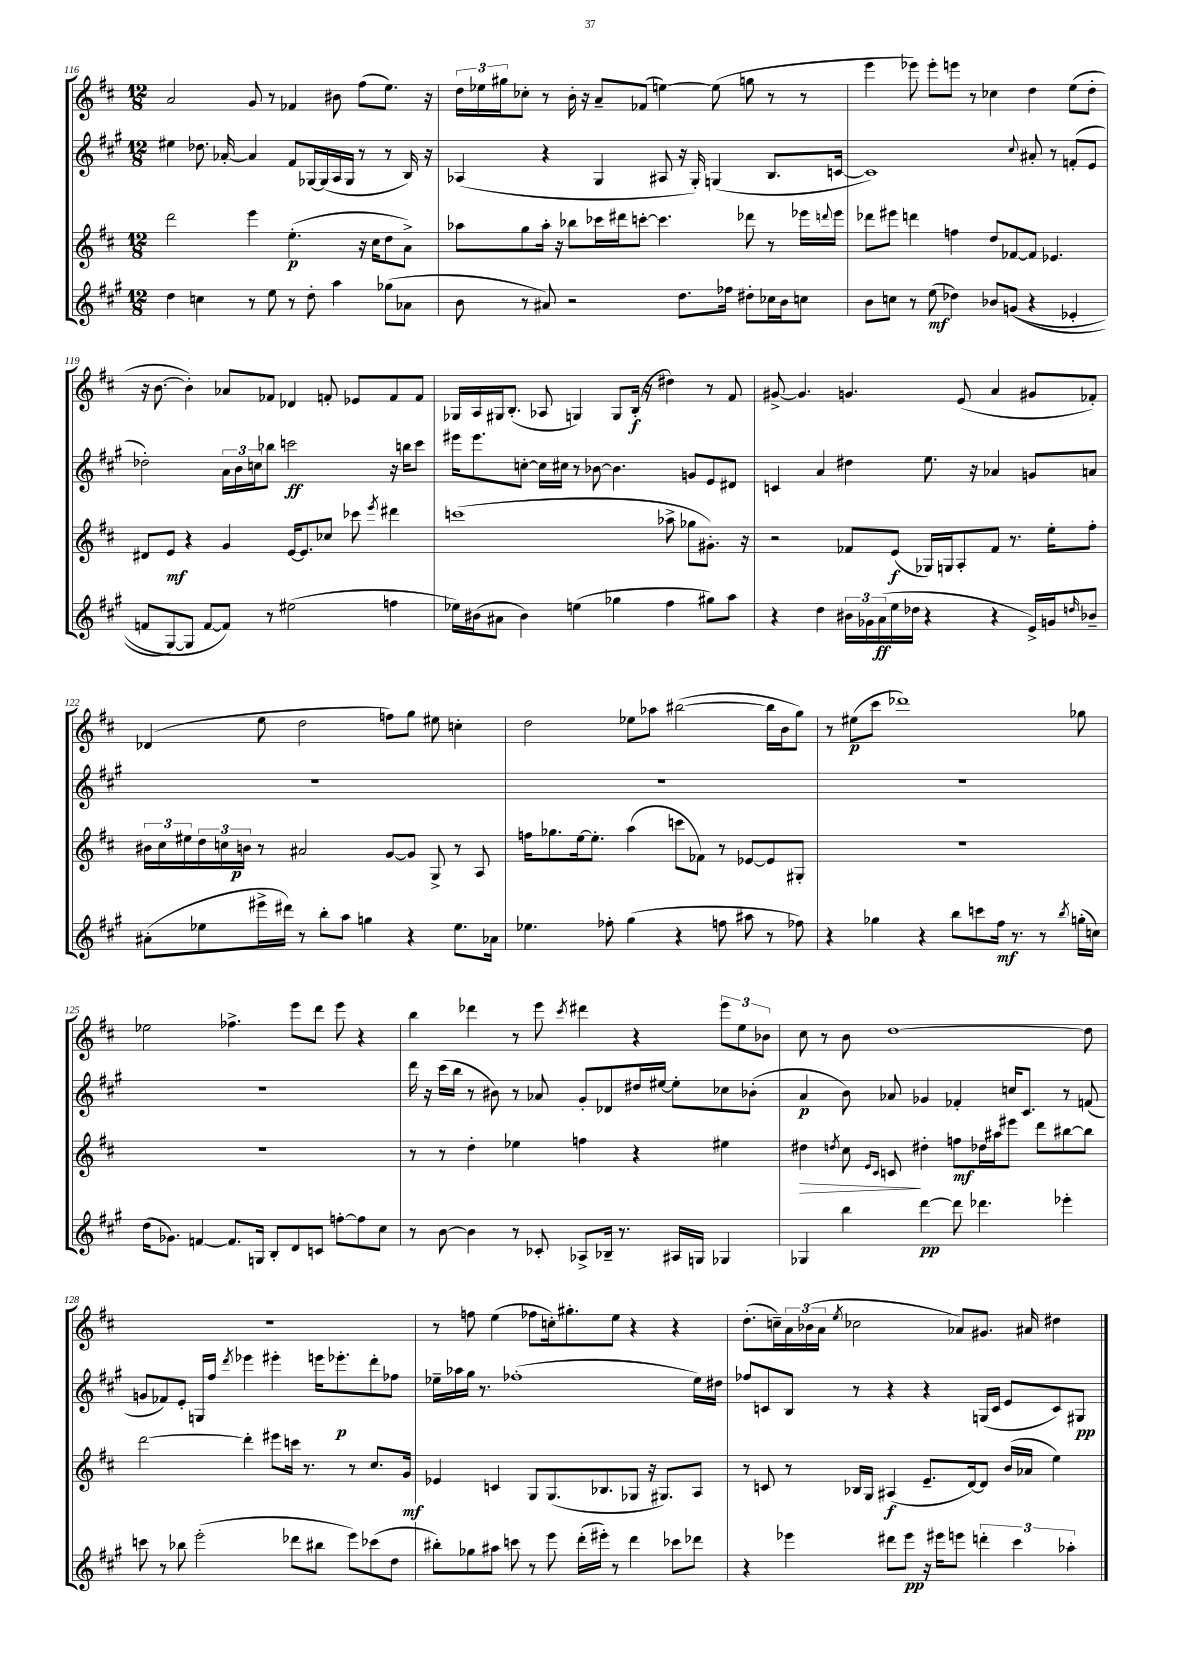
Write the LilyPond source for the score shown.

<<
\new StaffGroup <<
\new Staff = "s0" {
    \clef treble \key d \major \numericTimeSignature \time 12/8
    a'2 g'8 r8 fes'4 bis'8 fis''8( e''8.) r16 |
    \tuplet 3/2 { d''16 ees''16 gis''16 } ces''8-. r8 b'16-. r16 a'8-- fes'8( e''4~) e''8( g''8 r8 r8 |
    e'''4 ees'''8) ees'''8-. e'''8 r8 ces''4 d''4 e''8( d''8-. |
    r16 b'8.~ b'4-.) aes'8 fes'8 des'4 f'8-. ees'8 f'8 f'8 |
    ges16 a16 gis16 b8.-.( aes8 g4) g8 b16-.\f( r16 dis''4) r8 fis'8 |
    gis'8~-> gis'4. g'4. e'8( a'4 gis'8 fes'8-.) |
    des'4( e''8 d''2 f''8) g''8 eis''8 c''4-. |
    d''2 ees''8 aes''8 bis''2~( bis''16 b'16 g''8) |
    r8 eis''8\p( cis'''8 des'''1) ges''8 |
    ees''2 fes''4.-> e'''8 d'''8 e'''8 r4 |
    b''4 des'''4 r8 e'''8 \acciaccatura { cis'''8 } dis'''4 r4 \tuplet 3/2 { e'''8 e''8 bes'8 } |
    cis''8 r8 b'8 d''1~ d''8 |
    R1. |
    r8 f''8 e''4( fes''8 c''16-.) gis''8.-. e''8 r4 r4 |
    d''8.-.( c''16--) \tuplet 3/2 { a'16 bes'16( a'16 } \acciaccatura { e''8 } ces''2 aes'8) gis'8. ais'16 dis''4 \bar "|." |
}
\new Staff = "s1" {
    \clef treble \key a \major \numericTimeSignature \time 12/8
    eis''4 des''8. aes'16~-. aes'4 fis'8 ges16~ ges16( a16 ges16 r8 r8 b16) r16 |
    aes4( r4 gis4 ais8 r16 gis16-.) g4( b8. c'16~ |
    c'1) \appoggiatura { cis''8 } ais'8-. r8 f'8-.( e'8 |
    des''2-.) \tuplet 3/2 { a'16 b'16 c''16 } bes''8 c'''2\ff r16 b''16 c'''8 |
    eis'''16 eis'''8. c''8~-. c''16 cis''16 r8 bes'8~ bes'4. g'8 e'8 dis'8 |
    c'4 a'4 dis''4 e''8. r16 aes'4 g'8 a'8 |
    R1. |
    R1. |
    R1. |
    R1. |
    d'''16 r16 cis'''16( b''16 r8 bis'8) r8 aes'8 gis'8-. des'8 dis''16 eis''16~ eis''8-. ces''8 bes'8-.( |
    a'4\p b'8) aes'8 ges'4 fes'4-. c''16 cis'8. r8 f'8( |
    g'8 fes'8) e'8-. g16 fis''16 \acciaccatura { d'''8 } ees'''4 eis'''4-. e'''16 ees'''8.-.\p d'''8-. fes''8 |
    ees''16-- aes''16 gis''16 r8. fes''1-.( ees''16) dis''16 |
    fes''8 c'8 b8 r8 r4 r4 g16( c'16 e'8 c'8) gis8\pp \bar "|." |
}
\new Staff = "s2" {
    \clef treble \key d \major \numericTimeSignature \time 12/8
    d'''2 e'''4 e''4.-.\p( r16 cis''16 d''8 a'8->) |
    aes''8 g''8 aes''16-. r16 bes''8 ces'''16 dis'''16 c'''8~-. c'''4. des'''8 r8 ees'''16 \appoggiatura { d'''8 } ees'''16 |
    des'''8 eis'''8 d'''4 f''4 d''8 fes'8~ fes'8 ees'4. |
    dis'8 e'8\mf r4 g'4 e'16~ e'8. ces''8 ces'''8 \acciaccatura { e'''8 } dis'''4 |
    c'''1( aes''8-> ges''8 gis'8.-.) r16 |
    r2 fes'8 e'8\f( ges16) g16 a8-. fes'8 r8. e''16-. fis''8-. |
    \tuplet 3/2 { bis'16 cis''16 eis''16 } \tuplet 3/2 { d''16 c''16 b'16\p } r8 ais'2 g'8~ g'8 g8-> r8 a8 |
    f''16 ges''8. e''16~ e''8.-. a''4( c'''8 fes'8) r8 ees'8~ ees'8 gis8-. |
    R1. |
    R1. |
    r8 r8 d''4-. ees''4 f''4 r4 eis''4 |
    dis''4\> \acciaccatura { d''8 } cis''8 \grace { e'16 cis'16 } c'8\! dis''4-. f''8\mf des''16 ais''16 eis'''8 d'''8 bis''8~ bis''8 |
    d'''2~ d'''4-. eis'''8 c'''16 r8. r8 cis''8. g'16\mf |
    ees'4 c'4 g8 g8.( bes8. ges8 r16 gis8.) a8 |
    r8 c'8 r8 bes16 g16 ais4\f( e'8.-- d'16~) d'8 b'16( aes'16 e''4) \bar "|." |
}
\new Staff = "s3" {
    \clef treble \key a \major \numericTimeSignature \time 12/8
    d''4 c''4 r8 e''8 r8 d''8-. a''4 ges''8( aes'8 |
    b'8 r8 ais'8) r2 d''8. fes''16 dis''8-. ces''16 b'16 c''8 |
    b'8 c''8 r8 e''8\mf( des''4) bes'8 g'8(\( r4 ees'4-. |
    f'8 gis8~) gis8 f'8~ f'8\) r8 eis''2( f''4 |
    ees''16) bis'16( ais'8 bis'4) e''4( ges''4 fis''4 gis''8) a''8 |
    r4 d''4 \tuplet 3/2 { bis'16 ges'16 a'16\ff( } e''16 des''16 r4 r4 e'16->) g'16 \grace { d''16 } bes'8-- |
    ais'8-.( ees''8 eis'''16-> dis'''16) r8 b''8-. a''8 g''4 r4 ees''8. aes'16 |
    ees''4. fes''8-. gis''4( r4 f''8 ais''8 r8 fes''8) |
    r4 ges''4 r4 b''8 c'''8 fis''16\mf r8. r8 \acciaccatura { b''8 } g''16-.( c''16) |
    d''16( ges'8.) f'4~ f'8. g16 b8-. d'8 c'8 f''8~-. f''8 cis''8 |
    r8 b'8~ b'4 r8 ces'8-. aes8-> bes16-- r8. ais16 g16 ges4 |
    ges4 b''4 d'''4~\pp d'''8 des'''4. ees'''4-. |
    c'''8 r8 bes''8 e'''2-.( des'''8 bis''8 e'''8) ces'''8( d''8 |
    bis''8-.) ges''8 ais''8 c'''8 r8 e'''8 d'''16-.( eis'''16-.) r8 d'''4 ces'''8 des'''8 |
    r4 ees'''4 dis'''8 ees'''8\pp r16 eis'''16 e'''8 \tuplet 3/2 { d'''4-. cis'''4 aes''4-. } \bar "|." |
}
>>
>>
\layout { \context { \Score currentBarNumber = #116 } }
